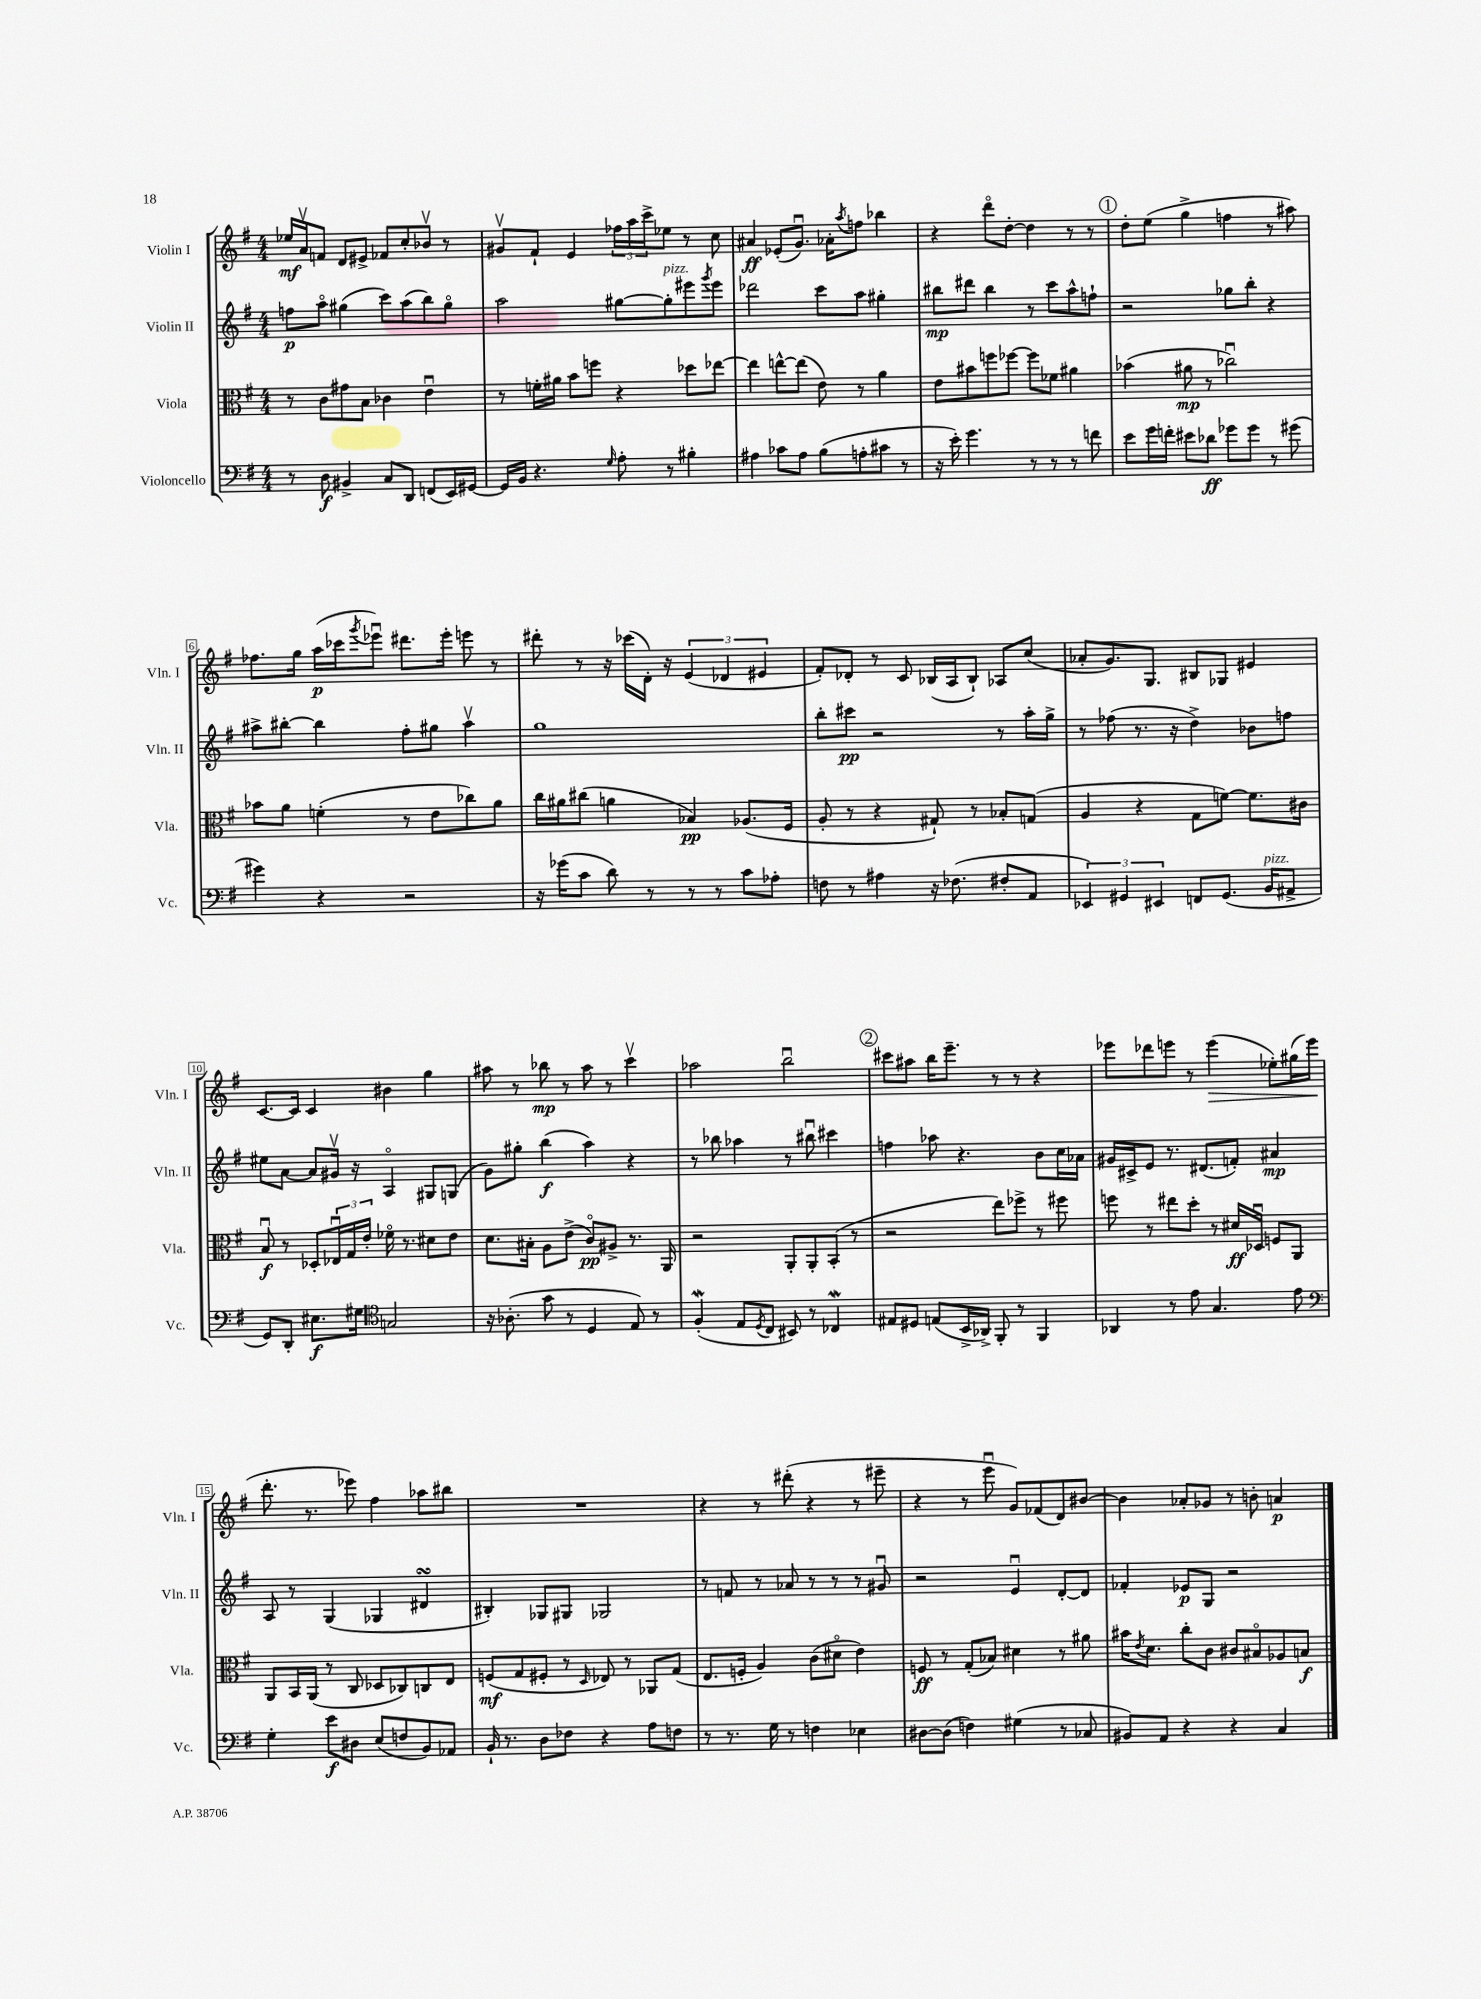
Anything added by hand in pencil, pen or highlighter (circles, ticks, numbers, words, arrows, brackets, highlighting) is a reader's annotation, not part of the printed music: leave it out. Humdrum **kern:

**kern	**kern	**kern	**kern
*staff4	*staff3	*staff2	*staff1
*clefF4	*clefC3	*clefG2	*clefG2
*k[f#]	*k[f#]	*k[f#]	*k[f#]
*M4/4	*M4/4	*M4/4	*M4/4
8r	8r	8ff	16ee-
.	.	.	16av
8D	8c	8aao	8f
4BB#^	8g#	(4gg#	8d
.	8B	.	8e#^
8C	4c-	8ccc)	8f-
8DD	.	(8aa	8cc'
(8FF	4eu	8bb)	8b-v
16EE)	.	8gg#o	8r
[16GG#	.	.	.
=	=	=	=
16GG#]	8r	2aa	8g#v
16BB	.	.	.
4.r	16f'	.	8f#`
.	16a#	.	.
.	8b	.	4e
.	8ff	.	.
16qqG	.	.	.
8A'	4r	[8gg#	24ff-
.	.	.	24aa
.	.	.	24ccc^
8r	.	8gg#']	8ee-
4B#'	8dd-	8eee#	8r
.	.	8qggg	.
.	[8ee-	8eee#	8cc
=	=	=	=
4A#	4ee-]	2ddd-	4a#
8c-	[8ee^^	.	(8e-'
8A#	(8ee]	.	8.gu)
(8B	8e)	8ccc	.
.	.	.	16a-'
.	.	.	8qaa
8A'	8r	8aa	8ff
8c#	4a	4gg#'	4bb-
8r	.	.	.
=	=	=	=
16r	8e	8bb#	4r
16e')	.	.	.
4.g	8b#	8ddd#	.
.	8ff	4bb#	8dddo
.	[8ff-	.	[8dd'
8r	8ff-]	8r	4dd]
8r	8f-	8ccc	.
8r	4a#	8aa^^	8r
8f	.	8ff`	8r
=	=	=	=
8e	(4b-	2r	8dd'
16g	.	.	(8ee
16f'	.	.	.
8e#	8a#	.	4gg^
8d-	8r	.	.
8g-	2cc-u)	8gg-	4ff
8g-	.	8bb'	.
8r	.	4r	8r
(8g#	.	.	8aa#)
=	=	=	=
4g#)	8b-	8aa#^	8.ff-
.	8a	[8bb#'	.
.	.	.	16gg
4r	(4f'	4bb#]	(16aa
.	.	.	16ccc-
.	.	.	8qggg
.	.	.	8eee-u)
2r	8r	8ff#'	8.ddd#
.	8e	8gg#	.
.	.	.	16eee-'
.	8cc-)	4aa#v	8eee
.	8a	.	8r
=	=	=	=
16r	16cc	1gg	8ddd#'
(16g-	16a#	.	.
8c	(8cc#	.	8r
8d)	4a	.	16r
.	.	.	(16ccc-
8r	.	.	16d')
.	.	.	16r
8r	4B-)	.	(6e
8r	.	.	.
.	.	.	6d-
8c	(8.A-	.	.
.	.	.	6e#
8A-'	.	.	.
.	16F#	.	.
=	=	=	=
8F	8A'	8bb'	8f#')
8r	8r	8ccc#	8d-'
4A#	4r	2r	8r
.	.	.	8c
16r	8G#`)	.	(16B-
(8.F-	.	.	16A
.	8r	.	8B-`)
8F#'	8B-'	8r	8A-
8AA	(8G	16aa'	(8cc
.	.	16gg^	.
=	=	=	=
6EE-)	4A	8r	8a-'
.	.	(8ff-	8.g)
6GG#	.	.	.
.	4r	8.r	.
.	.	.	8.G
6EE#	.	.	.
.	.	16r	.
8FF	8G	4dd^)	8B#
(8.GG#	[8f)	.	8G-
.	8.f]	8b-	4e#
16BB	.	.	.
8AA#^	.	8ff	.
.	16c#	.	.
=	=	=	=
8GG)	8Bu	8ee#	[8.c
8DD'	8r	[8a	.
.	.	.	16c]
8.E#	8D-'	8a]	4c
.	24E-u	16g#v	.
.	24G	.	.
16G#	.	16r	.
.	24e'	.	.
*clefC4	*	*	*
2G	16f-o	4Ao	4b#
.	8.r	.	.
.	8d#	8G#	4gg
.	8e	(8G	.
=	=	=	=
16r	8.d	8g)	8aa#
(8.A-'	.	.	.
.	.	8gg#'	8r
.	16B#'	.	.
8g	8A	(4bb	8bb-
8r	(8e^	.	8r
4D	8co)	4aa)	8aa#
.	8A#^	.	8r
8E)	8.r	4r	4cccv
8r	.	.	.
.	16AA	.	.
=	=	=	=
(4F#'	2r	8r	2aa-
.	.	8bb-	.
8E	.	4aa-	.
8qD	.	.	.
8C	.	.	.
8BB#)	8AA'	8r	2bbu
8r	8AA'	8bb#u	.
4C-	(8BB'	4ccc#	.
.	8r	.	.
=	=	=	=
8E#	2r	4ff	8ccc#
8D#	.	.	8aa#
(8E	.	8aa-	16bb
.	.	.	8.eee~
16BB^	.	4.r	.
16AA-^)	.	.	.
8FF#'	8ee)	.	8r
8r	8ff-^	.	8r
4FF#	8r	8b	4r
.	8ff#	16cc	.
.	.	16a-	.
=	=	=	=
4AA-	8ff	16g#	8eee-
.	.	16c#^	.
.	8r	8e	8ddd-
8r	8ee#	8.r	8eee
8e	8dd'	.	8r
.	.	(8.d#	.
4.G	8r	.	(4eee
.	16d#	8f')	.
.	16D-u	.	.
.	8F	4a#	8ee-')
8e	8AA	.	(16gg#
.	.	.	16eee
=	=	=	=
*clefF4	*	*	*
4G'	8AA	8A	8.ddd'
.	16BB	8r	.
.	(16AA	.	8.r
8e	8r	(4G	.
8D#	8C	.	8eee-)
(8E	8D-	4G-	4ff#
8F	8C-)	.	.
8BB)	8C	4d#	8aa-
8AA-	8E	.	8bb#
=	=	=	=
16BB`	(8F	4B#')	1r
8.r	.	.	.
.	8G	.	.
8D	8F#'	8G-	.
8F-	8r	8G#	.
.	16qqD	.	.
4r	8E-)	2G-	.
.	8r	.	.
8A	8AA-	.	.
8F	(8G	.	.
=	=	=	=
8r	8.E	8r	4r
8.r	.	8f	.
.	16F'	.	.
.	4A)	8r	8r
16G	.	.	.
8r	.	8a-	(8ddd#'
4F	(8c	8r	4r
.	8d#o	8r	.
4E-	4e)	8r	8r
.	.	8g#u	8eee#~
=	=	=	=
[8D#	8F	2r	4r
(8D#]	8r	.	.
4F)	(8G'	.	8r
.	8B-)	.	8eeeu
(4G#	4d#	4eu	8g)
.	.	.	(8f-
8r	8r	[8d'	8d)
8C-	8a#	8d]	[8b#
=	=	=	=
8BB#)	16b#	4f-'	4b#]
.	8qe	.	.
.	8.d	.	.
8AA	.	.	.
4r	8cc'	8e-	8a-'
.	8c	8G	8g-
4r	8c#	2r	8r
.	8B#o	.	8b'
4C	8A-	.	4a
.	8B	.	.
==	==	==	==
*-	*-	*-	*-
